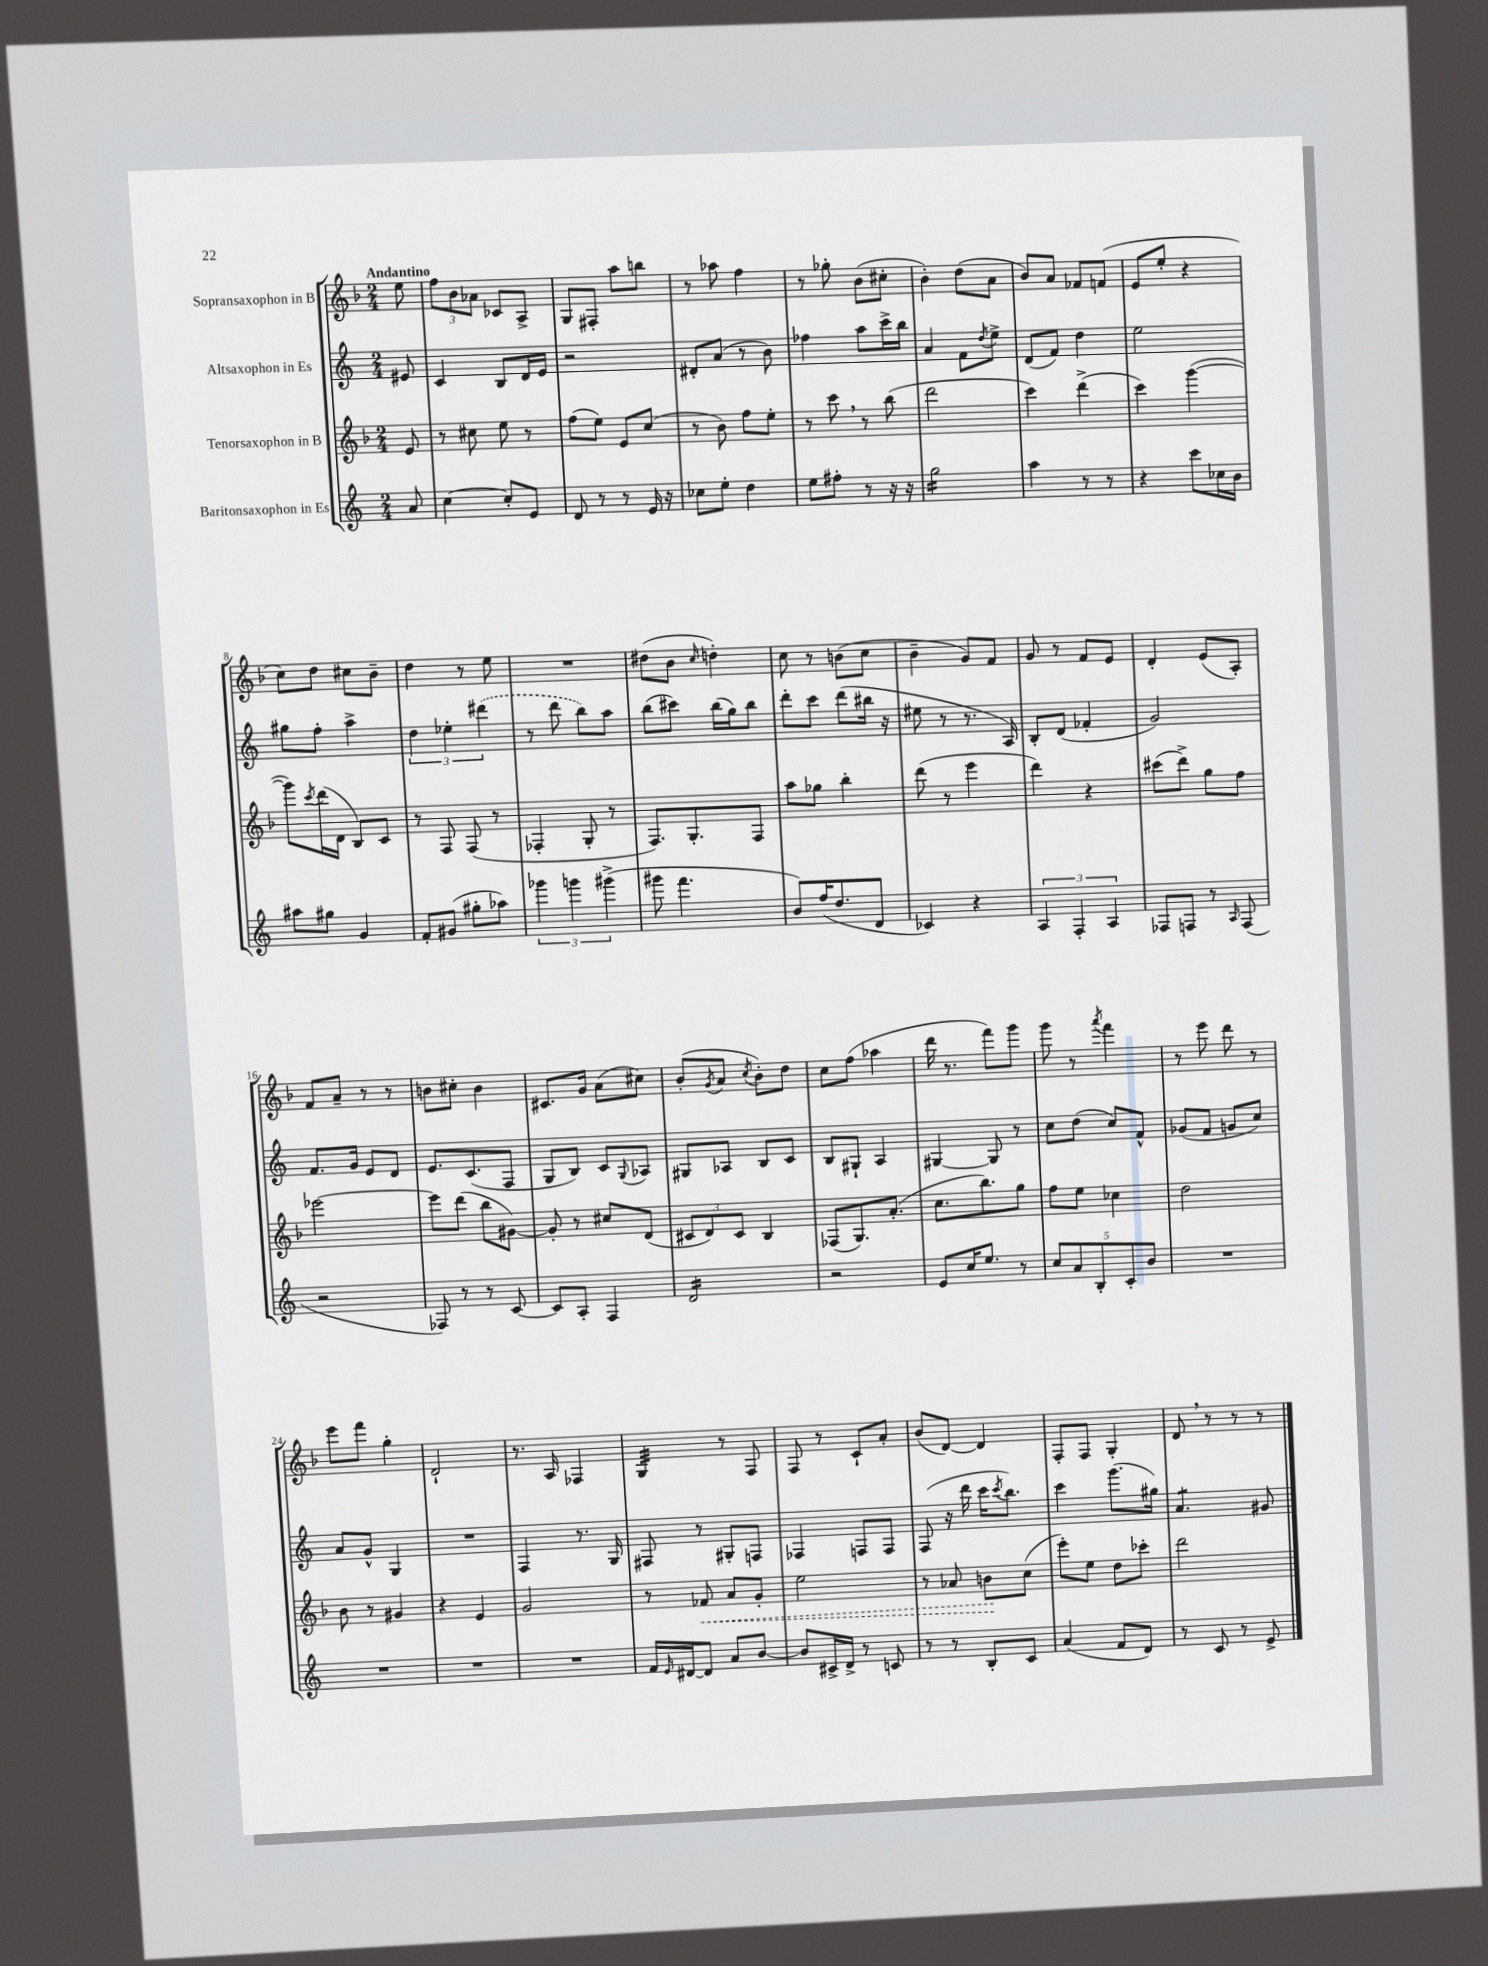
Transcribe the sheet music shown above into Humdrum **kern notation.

**kern	**kern	**dynam	**kern	**kern
*part4	*part3	*part3	*part2	*part1
*staff4	*staff3	*staff3	*staff2	*staff1
*I"Baritonsaxophon in Es	*I"Tenorsaxophon in B	*	*I"Altsaxophon in Es	*I"Sopransaxophon in B
*clefG2	*clefG2	*	*clefG2	*clefG2
*k[]	*k[b-]	*	*k[]	*k[b-]
*M2/4	*M2/4	*	*M2/4	*M2/4
=	=	=	=	=
!	!	!	!	!LO:TX:a:B:t=Andantino
8a/	8e/	.	8e#X/	8ee\
=1	=1	=1	=1	=1
[4cc\	8r	.	4c/	12ff\L
.	.	.	.	12b-\
.	8cc#X\	.	.	.
.	.	.	.	12a-X\J
8cc'/L]	8ee\	.	8B/L	8c-X/L
8e/J	8r	.	16d/L	8A^/J
.	.	.	16e/JJ	.
=2	=2	=2	=2	=2
8d/	(8ff\L	.	2r	8G/L
8r	8ee\J)	.	.	8F#X'/J
8r	8e/L	.	.	8aa\L
16e/	(8cc/J	.	.	8bbn\J
16r	.	.	.	.
=3	=3	=3	=3	=3
8cc-X\L	8r	.	8d#X'/L	8r
8ee'\J	8b-\)	.	(8a/J	8aa-X\
4dd\	8ff\L	.	8r	4ff\
.	8ee'\J	.	8b\)	.
=4	=4	=4	=4	=4
8ee\L	8r	.	4ff-X\	8r
8ff#X'\J	8ccc,\	.	.	8gg-X'\
8r	8r	.	8aa\L	(8b-\L
16r	(8bb-\	.	16ccc^\L	8cc#X'\J
16r	.	.	16bb\JJ	.
=5	=5	=5	=5	=5
*tremolo	*	*	*	*
16gg\LL	2ddd\	.	4a/	4b-'\)
16gg\	.	.	.	.
16gg\	.	.	.	.
16gg\	.	.	.	.
16gg\	.	.	8f\L	(8dd\L
16gg\	.	.	.	.
.	.	.	8qdd/	.
16gg\	.	.	8ee^\J	8a\J
16gg\JJ	.	.	.	.
*Xtremolo	*	*	*	*
=6	=6	=6	=6	=6
4aa\	4ccc\)	.	(8d/L	8b-/L)
.	.	.	8f/J)	8a/J
8r	(4ddd^\	.	4dd\	8f-X/L
8r	.	.	.	(8fn/J
=7	=7	=7	=7	=7
4r	4ccc\)	.	2ee\	8e/L
.	.	.	.	8ee'/J
8ccc\L	([4ggg\	.	.	4r
16cc-X\L	.	.	.	.
16b\JJ	.	.	.	.
!!LO:LB:g=z
=8	=8	=8	=8	=8
8aa#X\L	8ggg\L])	.	8gg#X\L	8cc\L)
.	8qccc/	.	.	.
8gg#X\J	(16ddd\L	.	8ff'\J	8dd\J
.	16d\JJ	.	.	.
4g/	8B-/L)	.	4aa^\	8cc#X\L
.	8c/J	.	.	8b-~\J
=9	=9	=9	=9	=9
8f'/L	8r	.	6dd\	4dd\
(8g#X/J	8F/	.	.	.
.	.	.	6ee-X'\	.
8gg#X'\L	(8F/	.	.	8r
.	.	.	(6ddd#X\	.
8aa-X\J)	8r	.	.	8ee\
=10	=10	=10	=10	=10
6ggg-X\	4F-X'/	.	8r	2r
.	.	.	8ddd\	.
6gggn\	.	.	.	.
.	8G'/	.	8bb\L)	.
(6ggg#X^\	.	.	.	.
.	8r	.	8aa\J	.
=11	=11	=11	=11	=11
8ggg#X\	8.F/L)	.	(8bb\L	(8dd#X\L
4.fff\	.	.	8ccc#X\J)	8b-\J
.	8.G'/	.	.	.
.	.	.	.	16qqcc/
.	.	.	(16bb\LL	4ddn'\)
.	.	.	16gg\J)	.
.	8F/J	.	8bb\J	.
=12	=12	=12	=12	=12
8b/L)	8aa\L	.	8ddd'\L	8cc\
(16ff/K	8gg-X\J	.	8ccc\J	8r
8.dd/	.	.	.	.
.	4bb-'\	.	(8ddd\L	(8bn\L
8d/J	.	.	16bb#X\Jk	8cc\J
.	.	.	16r	.
=13	=13	=13	=13	=13
4c-X/)	(8ddd\	.	8ee#X\	4b-~\
.	8r	.	8r	.
4r	4eee\	.	8.r	8g/L)
.	.	.	.	8f/J
.	.	.	16A/)	.
=14	=14	=14	=14	=14
6A/	4ddd\)	.	8B'/L	8g/
.	.	.	(8d/J	8r
6F'/	.	.	.	.
.	4r	.	4f-X'/	8f/L
6A/	.	.	.	.
.	.	.	.	8e/J
=15	=15	=15	=15	=15
8F-X/L	(8ccc#X\L	.	2g/)	4d'/
8Fn/J	8ddd^\J)	.	.	.
8r	8gg\L	.	.	(8e/L
16qqA/	.	.	.	.
(8F/	8ff\J	.	.	8A'/J)
!!LO:LB:g=z
=16	=16	=16	=16	=16
2r	[2eee-X\	.	8.f/L	8f/L
.	.	.	.	8a~/J
.	.	.	16g/Jk	.
.	.	.	8e/L	8r
.	.	.	8d/J	8r
=17	=17	=17	=17	=17
8F-X/)	8eee-\L]	.	8.e/L	8bn\L
8r	(8ddd\J	.	.	8cc#X'\J
.	.	.	(8.c/	.
8r	8bb-\L	.	.	4b\
[8c/	[8g#X\J)	.	8F/J	.
=18	=18	=18	=18	=18
8c/L]	8g#'/]	.	8G/L	8.c#X/L
8A'/J	8r	.	8B/J)	.
.	.	.	.	16g/Jk
4F/	8cc#X/L	.	8c/L	(8a\L
.	.	.	8qqG/	.
.	(8d/J	.	8A-X/J	8cc#X\J)
=19	=19	=19	=19	=19
*tremolo	*	*	*	*
16d/LL	12c#X/L	.	8G#X/L	(8b-'/L
16d/	.	.	.	.
.	12d/)	.	.	.
.	.	.	.	8qg/
16d/	.	.	8A-X/J	8a/J
.	12c#/J	.	.	.
16d/	.	.	.	.
.	.	.	.	8qcc/
16d/	4B-/	.	8B/L	8b-'\L)
16d/	.	.	.	.
16d/	.	.	8c/J	8dd\J
16d/JJ	.	.	.	.
*Xtremolo	*	*	*	*
=20	=20	=20	=20	=20
2r	(8F-X/L	.	8B/L	8cc\L
.	8.G/)	.	8G#X`/J	(8ff\J
.	.	.	4A/	4aa-X\
.	(8.a'/J	.	.	.
=21	=21	=21	=21	=21
8e/L	8.cc\L	.	[4G#X/	16ddd\
.	.	.	.	8.r
16cc/K	.	.	.	.
8.ee/J	8.bb-\)	.	.	.
.	.	.	8G#/]	8fff\L)
8r	8gg\J	.	8r	8ggg\J
=22	=22	=22	=22	=22
10cc/L	8ff\L	.	8cc\L	8ggg\
10a/	.	.	.	.
.	8ee\J	.	(8dd\J	8r
10B'/	.	.	.	.
.	.	.	.	8qaaa/
.	4cc-X\	.	8cc/L)	4fff\
10c'/	.	.	.	.
.	.	.	8f^^/J	.
10b/J	.	.	.	.
=23	=23	=23	=23	=23
2r	2dd\	.	(8g-X/L	8r
.	.	.	8f/J	8eee\
.	.	.	8gn/L	8ddd\
.	.	.	8cc/J)	8r
!!LO:LB:g=z
=24	=24	=24	=24	=24
2r	8b-\	.	8a/L	8eee\L
.	8r	.	8g^^/J	8fff\J
.	4g#X/	.	4G/	4gg'\
=25	=25	=25	=25	=25
2r	4r	.	2r	2d`/
.	4e/	.	.	.
=26	=26	=26	=26	=26
2r	2g/	.	4F/	8.r
.	.	.	.	16A/
.	.	.	8.r	4F-X/
.	.	.	16G/	.
=27	=27	=27	=27	=27
*	*	*	*	*tremolo
16f/LL	8r	.	8F#X/	32G/LLL
.	.	.	.	32G/
16qqe/	.	.	.	.
[16d#X/J	.	.	.	32G/
.	.	.	.	32G/
!	!	!LO:HP:b	!	!
8d#/J]	8f-X/	<	8r	32G/
.	.	.	.	32G/
.	.	.	.	32G/
.	.	.	.	32G/JJJ
*	*	*	*	*Xtremolo
8a/L	8a/L	.	8G#X'/L	8r
[8b/J	8g'/J	.	8Fn/J	8F/
=28	=28	=28	=28	=28
8b/L]	2ee\	.	4F-X/	8F/
16c#X^/L	.	.	.	8r
16d^/JJ	.	.	.	.
8r	.	.	8Fn/L	8c`/L
8cn/	.	.	8F/J	8a'/J
=29	=29	=29	=29	=29
8r	8r	.	(8F/	(8b-/L
8r	8a-X/	.	16r	[8d/J)
.	.	.	16ddd\	.
8B'/L	8bn\L	.	16ccc\KL	4d/]
.	.	.	8qccc/	.
.	.	.	8.bb\J)	.
8c/J	(8cc\J	[	.	.
=30	=30	=30	=30	=30
(4a/	8eee'\L)	.	4ccc\	8F'/L
.	8ee\J	.	.	8F/J
8f/L	8dd\L	.	(8.ggg\L	4G'/
8d/J)	8ccc-X'\J	.	.	.
.	.	.	16gg#X\Jk)	.
=31	=31	=31	=31	=31
*	*	*	*tremolo	*
8r	2ddd\	.	8a/L	8d,/
8c/	.	.	8a/	8r
8r	.	.	8a/J	8r
*	*	*	*Xtremolo	*
8e^/	.	.	8g#X/	8r
==	==	==	==	==
*-	*-	*-	*-	*-
